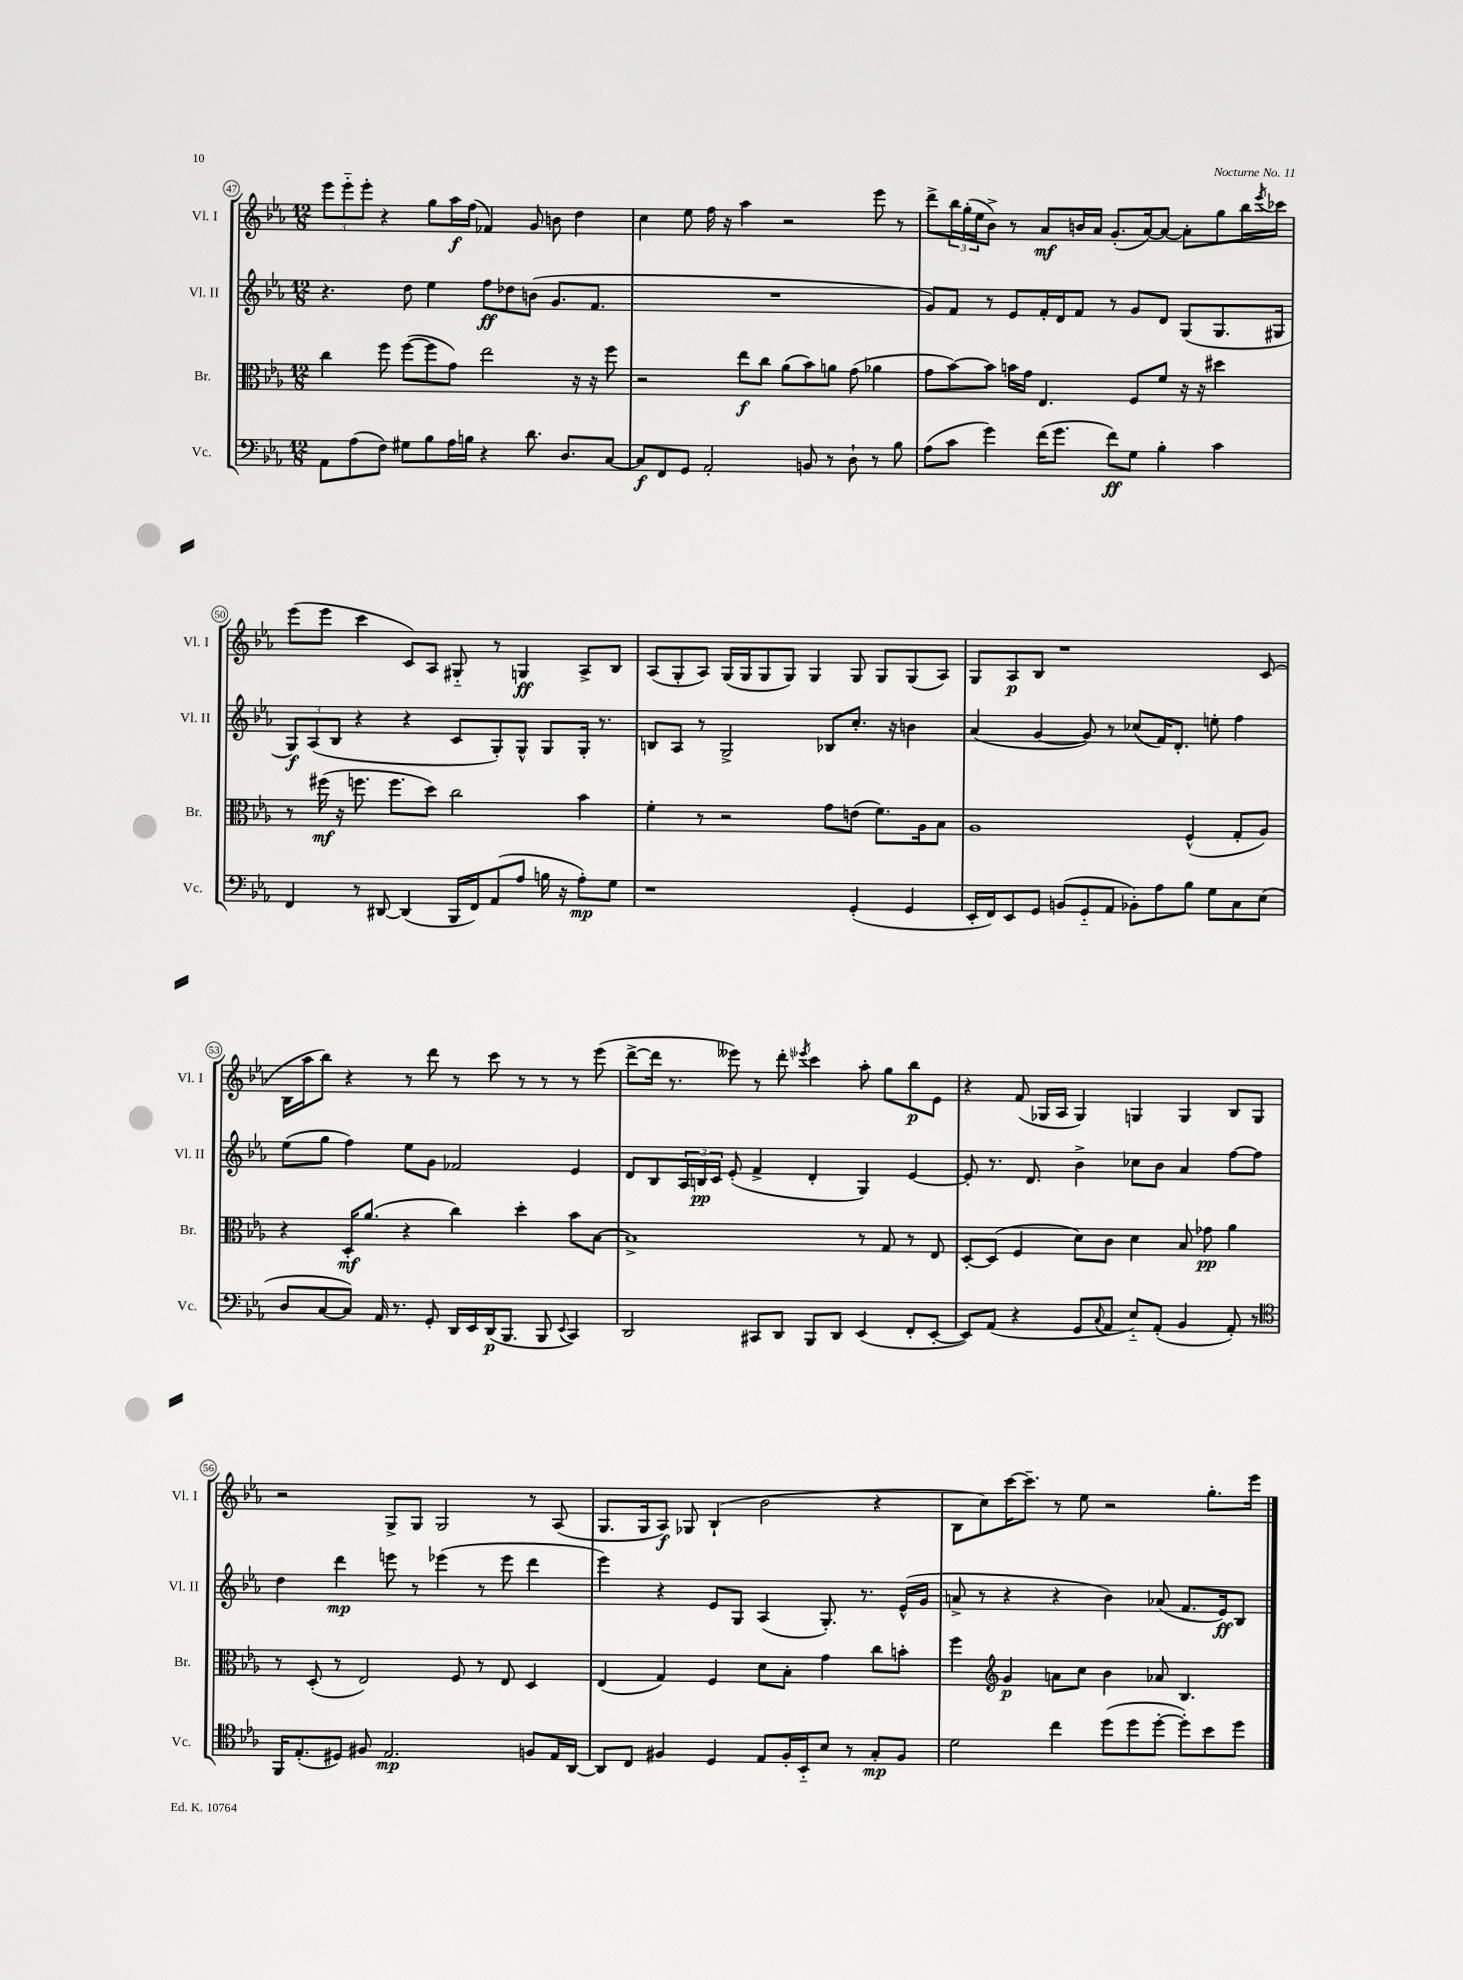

**kern	**kern	**kern	**kern
*staff4	*staff3	*staff2	*staff1
*clefF4	*clefC3	*clefG2	*clefG2
*k[b-e-a-]	*k[b-e-a-]	*k[b-e-a-]	*k[b-e-a-]
*M12/8	*M12/8	*M12/8	*M12/8
8AA-	4cc	4.r	12eee-
.	.	.	12eee-'~
(8A-	.	.	.
.	.	.	12eee-'
8F)	8ff	.	4r
8G#	([8ff	8dd	.
8B-	8ff]	4ee-	8gg
16A-	8g)	.	16aa-
16B	.	.	(16ff
4r	2ee-	8ff	4f-)
.	.	8dd-	.
8.d	.	(8b	8g
.	.	8.g	8b
8.D	.	.	.
.	16r	.	4dd
.	16r	8.f	.
[8C	8ff	.	.
=	=	=	=
8C]	2r	1.r	4cc
8FF	.	.	.
8GG	.	.	8ee-
2AA-'	.	.	16ff
.	.	.	16r
.	8ee-	.	4aa-
.	8cc	.	.
.	(8a-	.	2r
8BB	8b-)	.	.
8r	8a	.	.
8D`	(8g	.	.
8r	4a-	.	8eee-
8B-	.	.	8r
=	=	=	=
(8A-	8g	8g)	8ddd^
8c	[8b-)	8f	24bb-
.	.	.	(24gg'
.	.	.	24ee-
4g)	8b-]	8r	8b-^)
.	16b	8e-	8r
.	16g	.	.
(16f	4.E-	16f'	8a-
8.g	.	16d	.
.	.	8f	16b
.	.	.	16a-
8f)	.	8r	(8.g'
8G	8F	8g	.
.	.	.	[16a-)
4B-'	8f	8d	8a-_
.	16r	(8G	8a-']
.	16r	.	.
4c	4dd#	8.G	8gg
.	.	.	16bb-
.	.	.	8qeee-
.	.	16G#	16ccc-
=	=	=	=
4FF	8r	12G)	(8eee-
.	.	(12A-	.
.	(16ff#	.	8eee-
.	.	12B-	.
.	16r	.	.
8r	8.ff	4r	4ccc
[8DD#	.	.	.
.	8.ff	.	.
(4DD#]	.	4r	8c)
.	8dd)	.	8A-
16BBB-	2cc	8c	8G#'~
16FF)	.	.	.
(8AA-	.	8G')	8r
8A-	.	8G^^	4G
16B	.	8G	.
16r	.	.	.
8A-')	4b-	16G'	8A-^
.	.	8.r	.
8G	.	.	8B-
=	=	=	=
1r	4f'	8B	(8A-
.	.	8A-	8G'
.	8r	8r	8A-)
.	2r	2G^	(16G
.	.	.	16G
.	.	.	8G
.	.	.	8G)
.	.	.	4G
.	8g	8B-	.
(4GG'	(8e	8.cc'	8G
.	8.f)	.	8G
.	.	16r	.
4GG	.	4b	(8G
.	16A-	.	.
.	8B-	.	8A-)
=	=	=	=
16EE-'	1A-	(4a-	8G
16FF)	.	.	.
8EE-	.	.	8A-
8GG	.	[4g	8B-
(8BB	.	.	1r
8GG'~	.	8g])	.
8AA-	.	8r	.
8BB-')	.	(8cc-	.
8A-	.	16f)	.
.	.	8.d'	.
8B-	(4F^^	.	.
8G	.	8ee'	.
8C	8G'	4ff	.
(8E-	8A-)	.	(8c
=	=	=	=
8D	4r	(8ee-	16B-
.	.	.	16aa-
[8C	.	8gg	8bb-)
8C])	16D'	4ff)	4r
.	(8.a-	.	.
16AA-	.	.	.
8.r	.	.	.
.	4r	8ee-	8r
8GG'	.	8g	8ddd
16DD	4cc)	2f-	8r
16EE-	.	.	.
(16DD	.	.	8ccc
8.BBB-	.	.	.
.	4dd'	.	8r
8BBB-	.	.	8r
8qqEE-	.	.	.
4CC)	8b-	4e-	8r
.	[8B-	.	(8eee-
=	=	=	=
2DD	1B-^]	8d	[8ddd^
.	.	8B-	16ddd]
.	.	.	8.r
.	.	24A-	.
.	.	24B	.
.	.	24c	.
.	.	(8e-'	8eee--)
8CC#	.	4f^	8r
8DD	.	.	8ddd'
.	.	.	8qeee-
8BBB-	.	4d'	4ccc
8DD	.	.	.
(4EE-	8r	4G)	8aa-'
.	8G	.	8gg
8FF'	8r	[4e-	8bb-
[8EE-'	8E-	.	8e-
=	=	=	=
8EE-])	[8D'	8e-']	4r
(8AA-	(8D]	8.r	.
4r	4F	.	(8f
.	.	8.d	.
.	.	.	16G-
.	.	.	16A-
8GG	8d)	4b-^	4G-)
8qqC	.	.	.
8AA-	8c	.	.
8E-'~)	4d	8cc-	4G
(8AA-'	.	8b-	.
4BB-	8B-	4a-	4G
.	8g-	.	.
8AA-')	4a-	[8ff	8B-
8r	.	8ff]	8G
=	=	=	=
*clefC4	*	*	*
16FF	8r	4dd	2r
(8.E-'	.	.	.
.	(8D'	.	.
8D#)	8r	4ddd	.
8F#	2E-)	.	.
2.E-	.	8eee	8G^
.	.	8r	8G
.	.	(4eee-	2G
.	8F	.	.
.	8r	8r	.
.	8E-	8eee-	.
8F	4D	4ddd	8r
16E-	.	.	(8A-
[16AA-	.	.	.
=	=	=	=
8AA-]	(4E-	4eee-)	8.G
8C	.	.	.
.	.	.	16G
4F#	4G)	4r	8A-)
.	.	.	8G-
4D	4F	8e-	(4B-`
.	.	8G	.
8E-	8d	(4A-	2b-
16F#'	8B-'	.	.
16BB-'~	.	.	.
8B-	4g	8.G')	.
8r	.	.	.
.	.	8.r	.
8G'	8cc	.	4r
8F#	8b'	(16e-^^	.
.	.	16g	.
=	=	=	=
2d	4ff	8a^	8B-
.	.	8r	8cc)
*	*clefG2	*	*
.	4g	4r	[16ccc
.	.	.	8.ccc~]
4cc	8a	4r	8r
.	8cc	.	8ee-
(8dd	4b-	4b-)	2r
8dd	.	.	.
[8dd'	8a-	(8a-	.
8dd'])	4.B-	8.f	.
8b-	.	.	8.gg'
.	.	16e-)	.
8dd	.	8B-	.
.	.	.	16eee-
==	==	==	==
*-	*-	*-	*-
